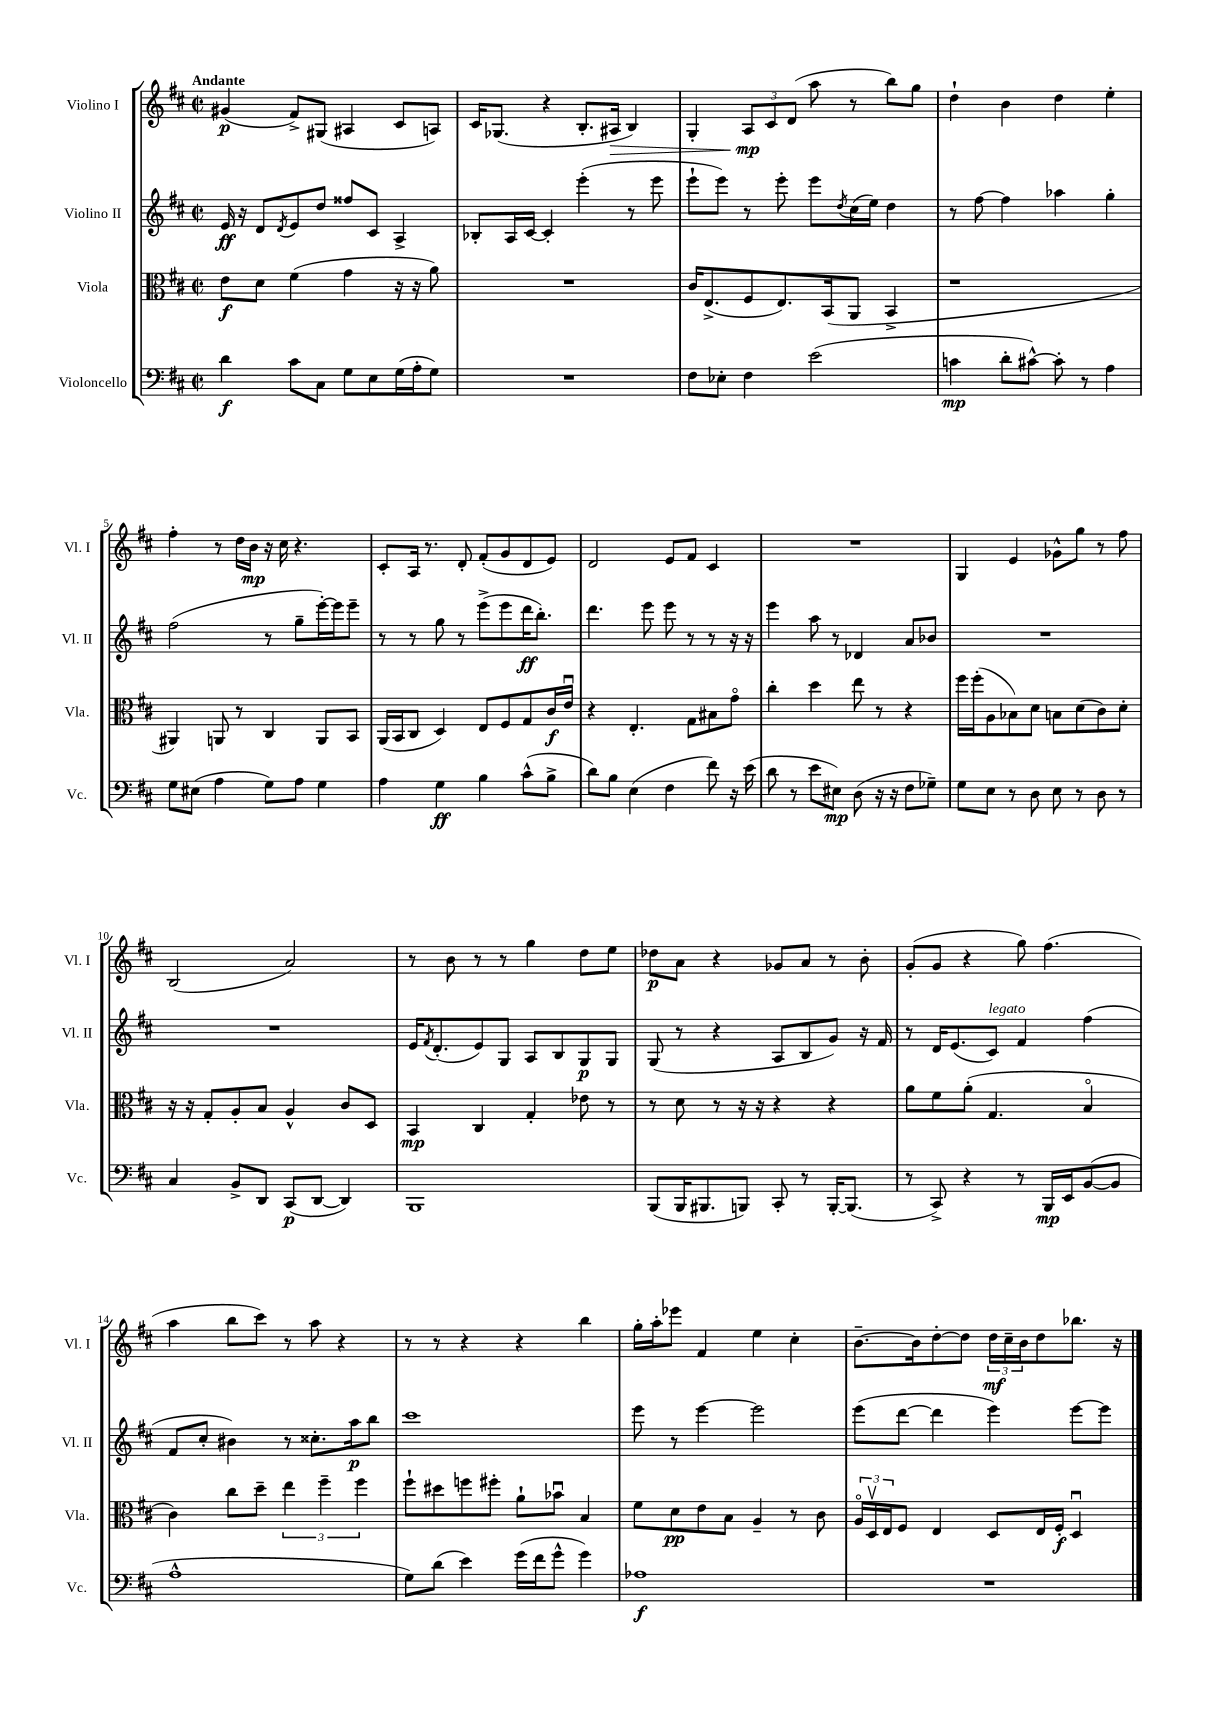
<<
\new StaffGroup <<
\new Staff = "s0" \with { instrumentName = "Violino I" shortInstrumentName = "Vl. I" } {
    \clef treble \key d \major \defaultTimeSignature \time 2/2 \tempo "Andante"
    gis'4\p( fis'8->) gis8( ais4 cis'8 a8) |
    cis'16 ges8.( r4 b8.-. ais16\> b4) |
    g4-. \tuplet 3/2 { a8\mp\! cis'8 d'8( } a''8 r8 b''8) g''8 |
    d''4-! b'4 d''4 e''4-. |
    fis''4-. r8 d''16 b'16\mp r16 cis''16 r4. |
    cis'8-. a16 r8. d'8-. fis'8-.( g'8 d'8 e'8) |
    d'2 e'8 fis'8 cis'4 |
    R1 |
    g4 e'4 ges'8-^ g''8 r8 fis''8 |
    b2( a'2) |
    r8 b'8 r8 r8 g''4 d''8 e''8 |
    des''8\p a'8 r4 ges'8 a'8 r8 b'8-. |
    g'8-.( g'8 r4 g''8) fis''4.( |
    a''4 b''8 cis'''8) r8 a''8 r4 |
    r8 r8 r4 r4 b''4 |
    g''16-. a''16-. ees'''8 fis'4 e''4 cis''4-. |
    b'8.~-- b'16 d''8~-. d''8 \tuplet 3/2 { d''16\mf cis''16-- b'16 } d''8 bes''8. r16 \bar "|." |
}
\new Staff = "s1" \with { instrumentName = "Violino II" shortInstrumentName = "Vl. II" } {
    \clef treble \key d \major \defaultTimeSignature \time 2/2
    e'16\ff r16 d'8 \acciaccatura { d'8 } e'8 d''8 fisis''8 cis'8 a4-> |
    bes8-. a16 cis'16~ cis'4-. e'''4-.( r8 e'''8 |
    e'''8-! e'''8) r8 e'''8-. e'''8 \acciaccatura { d''8 } cis''16( e''16) d''4 |
    r8 fis''8~ fis''4 aes''4 g''4-. |
    fis''2( r8 g''8-- e'''16~-.) e'''16 e'''8-- |
    r8 r8 g''8 r8 e'''8->( e'''8 d'''16\ff b''8.-.) |
    d'''4. e'''8 e'''8 r8 r8 r16 r16 |
    e'''4 a''8 r8 des'4 a'8 bes'8 |
    R1 |
    R1 |
    e'16 \acciaccatura { fis'8 } d'8.-.( e'8) g8 a8 b8 g8\p g8 |
    g8( r8 r4 a8 b8 g'8) r16 fis'16 |
    r8 d'16 e'8.( cis'8^\markup { \italic "legato" }) fis'4 fis''4( |
    fis'8 cis''8-. bis'4) r8 cisis''8.-. a''16\p b''8 |
    cis'''1 |
    e'''8 r8 e'''4~ e'''2 |
    e'''8( d'''8~ d'''4 e'''4) e'''8~ e'''8 \bar "|." |
}
\new Staff = "s2" \with { instrumentName = "Viola" shortInstrumentName = "Vla." } {
    \clef alto \key d \major \defaultTimeSignature \time 2/2
    e'8\f d'8 fis'4( g'4 r16 r16 a'8) |
    R1 |
    cis'16 e8.->( fis8 e8.) b,16( a,8 b,4-> |
    r1 |
    ais,4) a,8 r8 cis4 a,8 b,8 |
    a,16( b,16 cis8 d4) e8 fis8 g8 cis'16\f e'16\downbow |
    r4 e4.-. g8 bis8 g'8\flageolet |
    cis''4-. d''4 e''8 r8 r4 |
    fis''16 fis''16-.( a8 bes8) d'8 b8 d'8( cis'8) d'8-. |
    r16 r16 g8-. a8-. b8 a4-^ cis'8 d8 |
    b,4\mp cis4 g4-. ees'8 r8 |
    r8 d'8 r8 r16 r16 r4 r4 |
    a'8 fis'8 a'8-.( g4. b4\flageolet |
    cis'4) cis''8 d''8-- \tuplet 3/2 { e''4 fis''4-- fis''4 } |
    fis''8-! dis''8 f''8 fis''8-. a'8-! bes'8\downbow b4 |
    fis'8 d'8\pp e'8 b8 a4-- r8 cis'8 |
    \tuplet 3/2 { a16\flageolet d16\upbow e16 } fis8 e4 d8 e16 fis16-.\f d4\downbow \bar "|." |
}
\new Staff = "s3" \with { instrumentName = "Violoncello" shortInstrumentName = "Vc." } {
    \clef bass \key d \major \defaultTimeSignature \time 2/2
    d'4\f cis'8 cis8 g8 e8 g16( a16-. g8) |
    R1 |
    fis8 ees8-. fis4 e'2( |
    c'4\mp d'8-. cis'8~-^) cis'8-. r8 a4 |
    g8 eis8( a4 g8) a8 g4 |
    a4 g4\ff b4 cis'8-^( b8-> |
    d'8) b8 e4( fis4 fis'8) r16 e'16( |
    d'8 r8 e'8 eis8\mp) d8( r16 r16 fis8 ges8--) |
    g8 e8 r8 d8 e8 r8 d8 r8 |
    cis4 b,8-> d,8 cis,8\p( d,8~ d,4) |
    b,,1 |
    b,,8( b,,16 bis,,8. b,,8) cis,8-. r8 b,,16~-. b,,8.( |
    r8 cis,8->) r4 r8 b,,16\mp e,16 b,8~( b,8 |
    a1-^ |
    g8) d'8( e'4) g'16( fis'16 g'8-^ g'4) |
    aes1\f |
    R1 \bar "|." |
}
>>
>>
